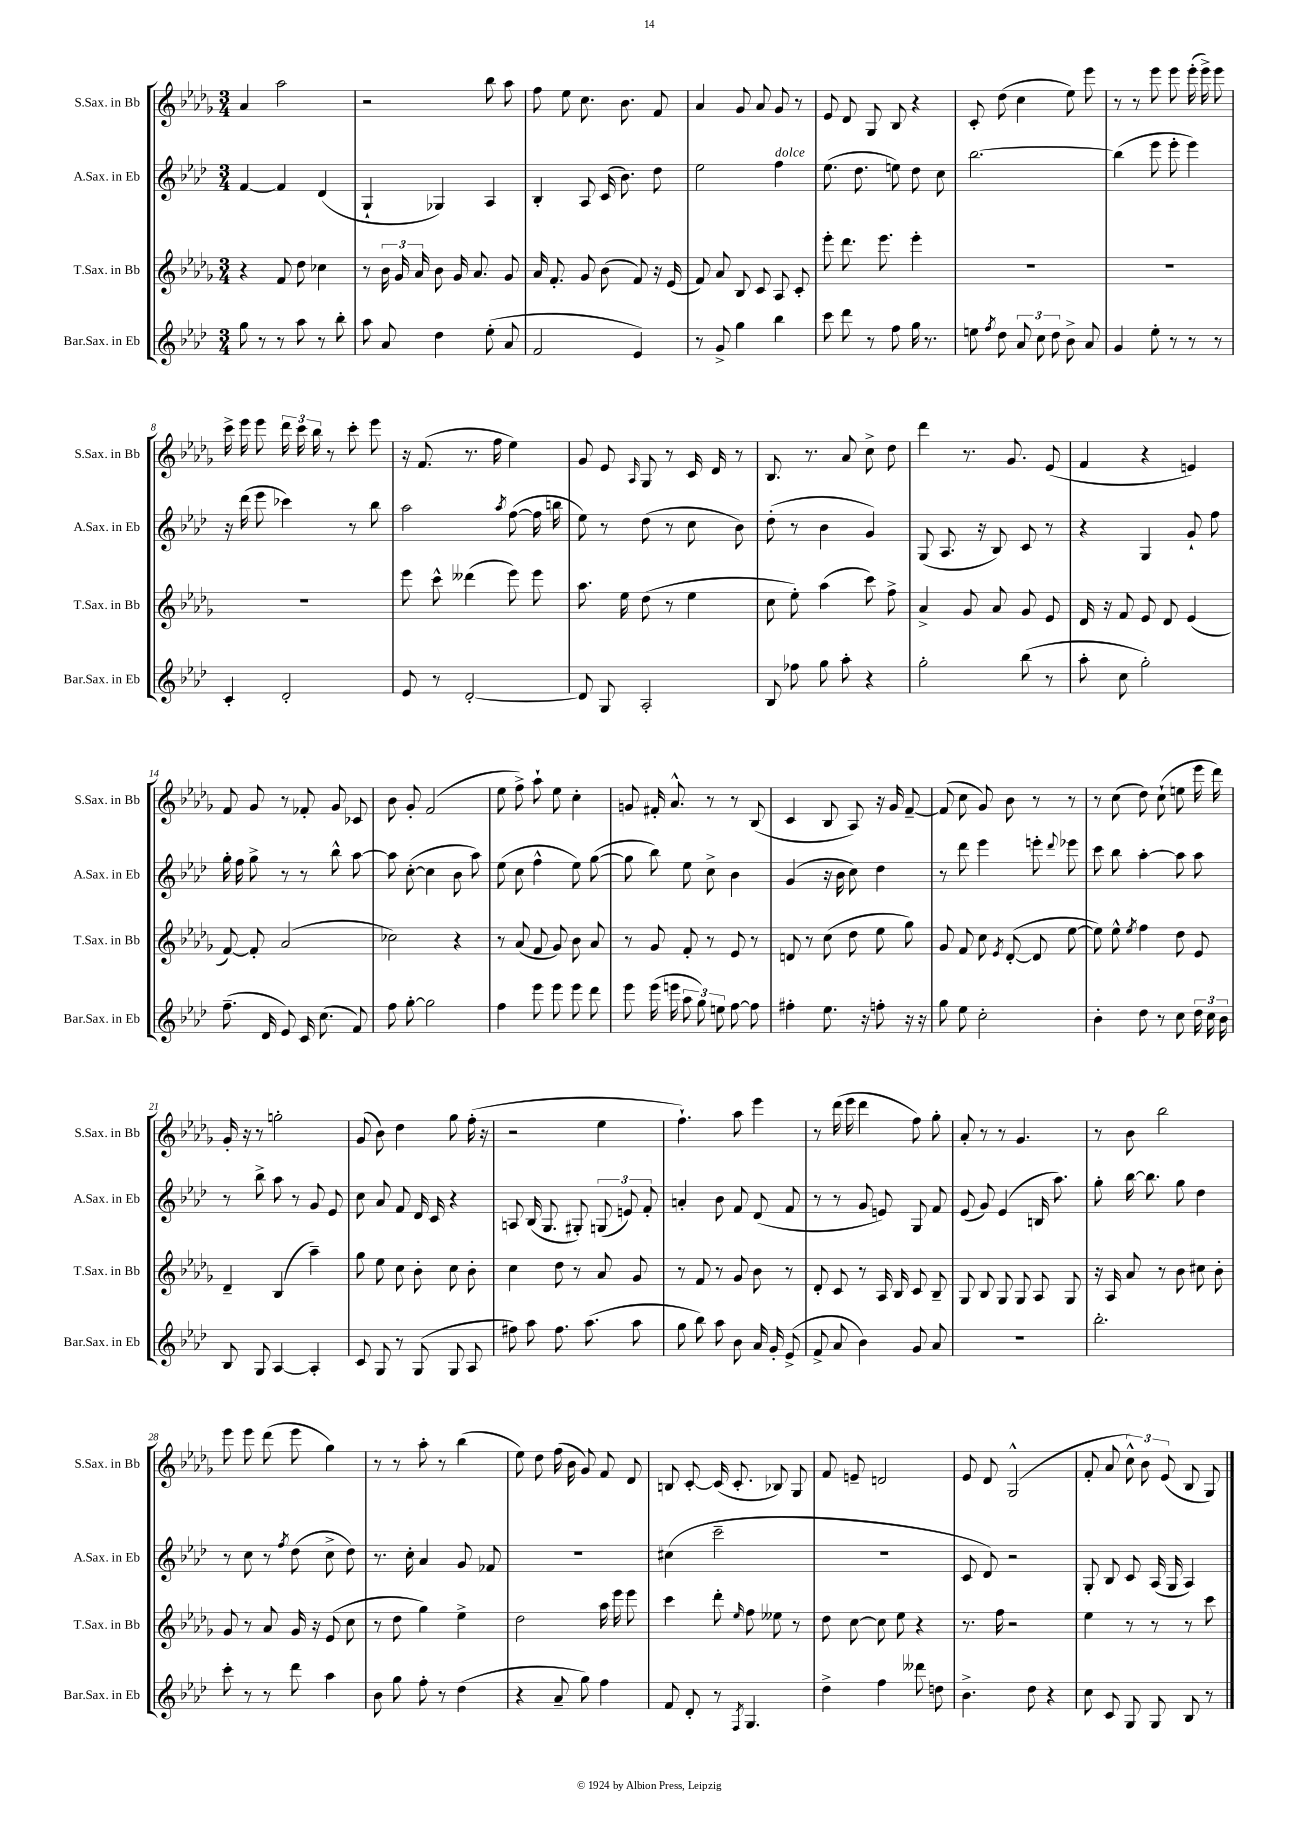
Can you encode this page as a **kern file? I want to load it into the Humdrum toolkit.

**kern	**kern	**kern	**kern
*staff4	*staff3	*staff2	*staff1
*clefG2	*clefG2	*clefG2	*clefG2
*k[b-e-a-d-]	*k[b-e-a-d-g-]	*k[b-e-a-d-]	*k[b-e-a-d-g-]
*M3/4	*M3/4	*M3/4	*M3/4
8gg\	4r	[4f/	4a-/
8r	.	.	.
8r	8f/	4f/]	2aa-\
8aa-\	8dd-\	.	.
8r	4cc-\	(4d-/	.
8bb-'\	.	.	.
=	=	=	=
8aa-\	8r	4G`/	2r
8a-/	24b-\	.	.
.	24g-/	.	.
.	24a-/	.	.
4dd-\	8b-\	4G-/)	.
.	16g-/	.	.
.	8.a-/	.	.
(8ee-'\	.	4A-/	8bb-\
8a-/	8g-/	.	8aa-\
=	=	=	=
2f/	16a-/	4B-'/	8ff\
.	8.f'/	.	.
.	.	.	8ee-\
.	8g-/	8A-/	8.cc\
.	(8b-\	(16c/	.
.	.	8.b-\)	8.b-\
4e-/)	8f/)	.	.
.	16r	8dd-\	8f/
.	(16e-/	.	.
=	=	=	=
8r	8f/)	2ee-\	4a-/
8g^/	8a-/	.	.
4gg\	8B-/	.	8g-/
.	8c/	.	8a-/
4bb-\	8A-/	4ff\	8g-/
.	8c'/	.	8r
=	=	=	=
8ccc\	8eee-'\	(8.ee-\	8e-/
8ddd-\	8.ddd-\	.	8d-/
.	.	8.dd-\	.
8r	.	.	8G-/
.	8.eee-\	.	.
8ff\	.	8ee\)	8B-/
16gg\	4eee-'\	8dd-\	4r
8.r	.	.	.
.	.	8cc\	.
=	=	=	=
8ee\	2.r	[2.bb-\	8c'/
8qff/	.	.	.
8dd-\	.	.	(8dd-\
12a-/	.	.	4cc\
12cc\	.	.	.
12dd-\	.	.	.
8b-^\	.	.	8ee-\)
8a-/	.	.	8eee-\
=	=	=	=
4g/	2.r	(4bb-\]	8r
.	.	.	8r
8ee-'\	.	8eee-\	8eee-\
8r	.	8eee-'\	8eee-\
8r	.	4eee-\)	(16eee-'\
.	.	.	16eee-^\)
8r	.	.	8eee-\
=	=	=	=
4c'/	2.r	16r	16ccc^\
.	.	(16ddd-\	16eee-\
.	.	8eee-\	8eee-\
2d-'/	.	4ccc-\)	24ddd-\
.	.	.	24ccc\
.	.	.	24bb-\
.	.	.	8r
.	.	8r	8ccc'\
.	.	8bb-\	8eee-\
=	=	=	=
8e-/	8eee-\	2aa-\	16r
.	.	.	(8.f/
8r	8ccc^^\	.	.
[2d-'/	(4ddd--\	.	8.r
.	.	.	16ff\
.	.	8qaa-/	.
.	8eee-\)	([8ff\	4ee-\)
.	8eee-\	16ff\]	.
.	.	16bb\	.
=	=	=	=
8d-/]	8.aa-\	8ee-\)	8g-/
8G/	.	8r	8e-/
.	16ee-\	.	.
.	.	.	16qqA-/
2A-'/	(8dd-\	(8dd-\	8G-/
.	8r	8r	8r
.	4ee-\	8cc\	16c/
.	.	.	16d-/
.	.	8b-\)	8r
=	=	=	=
8B-/	8cc\	(8dd-'\	8.B-/
8ff-\	8ee-'\)	8r	.
.	.	.	8.r
8gg\	(4aa-\	4b-\	.
8aa-'\	.	.	8a-/
4r	8ccc\)	4g/)	8cc^\
.	8ff^\	.	8dd-\
=	=	=	=
2gg'\	4a-^/	(8G/	4ddd-\
.	.	8.A-/	.
.	8g-/	.	8.r
.	.	16r	.
.	8a-/	8B-/)	.
.	.	.	8.g-/
(8bb-\	8g-/	8c/	.
8r	8e-/	8r	(8e-/
=	=	=	=
8aa-'\	16d-/	4r	4f/
.	16r	.	.
8cc\	8f/	.	.
2gg'\)	8e-/	4G/	4r
.	8d-/	.	.
.	(4e-/	8g`/	4e/)
.	.	8ff\	.
=	=	=	=
(8.ff~\	[8f/)	16gg'\	8f/
.	.	16ff\	.
.	8f'/]	8gg^\	8g-/
16d-/	.	.	.
8e-/)	(2a-/	8r	8r
16c/	.	8r	8f-'/
(8.cc\	.	.	.
.	.	8bb-^^\	8g-/
8f/)	.	[8aa-\	8c-/
=	=	=	=
8ff\	2cc-\)	8aa-\]	8b-\
[8gg'\	.	([8cc'\	8g-'/
2gg\]	.	4cc\]	(2f/
.	4r	8b-\	.
.	.	8aa-\)	.
=	=	=	=
4ff\	8r	(8ee-\	8ee-\
.	(8a-/	8cc\	8ff^\)
8eee-\	8f/	4ff^^\	8aa-`\
8eee-\	8g-/)	.	8ee-\
8eee-\	8b-\	8ee-\)	4cc'\
8ddd-\	8a-/	([8gg\	.
=	=	=	=
8eee-\	8r	8gg\]	8g/
(16eee-\	8g-/	8bb-\)	16f#'/
16eee\	.	.	8.a-^^/
12aa-\	8f'/	8ee-\	.
12gg\)	.	.	.
.	8r	8cc^\	8r
12ee\	.	.	.
[8ff\	8e-/	4b-\	8r
8ff\]	8r	.	(8B-/
=	=	=	=
4ff#'\	8d/	(4g/	4c/
.	8r	.	.
8.ee-\	(8cc\	16r	8B-/
.	.	16b-\	.
.	8dd-\	8cc\)	8A-/)
16r	.	.	.
8ff'\	8ee-\	4dd-\	16r
.	.	.	16g-/
16r	8gg-\)	.	[8f~/
16r	.	.	.
=	=	=	=
8gg\	8g-/	8r	(8f/]
8ee-\	8f/	8ddd-\	8cc\
2cc'\	8cc\	4eee-\	8g-/)
.	8qe-/	.	.
.	([8d-'/	.	8b-\
.	8d-/]	8eee'\	8r
.	.	8qqddd-/	.
.	[8ee-\	8eee-\	8r
=	=	=	=
4b-'\	8ee-\])	8ccc\	8r
.	8ee-^^\	8bb-\	(8cc\
.	8qee-/	.	.
8dd-\	4ff\	[4aa-'\	8dd-\)
8r	.	.	(8cc`\
8cc\	8dd-\	8aa-\]	8ee\
24dd-\	8e-/	8aa-\	16eee-\
24cc\	.	.	.
.	.	.	16ddd-\)
24b-\	.	.	.
=	=	=	=
8B-/	4d-~/	8r	16g-'/
.	.	.	16r
8G/	.	8bb-^\	8r
[4A-/	(4B-/	8aa-\	2gg'\
.	.	8r	.
4A-'/]	4aa-~\)	8g/	.
.	.	8e-/	.
=	=	=	=
8c/	8gg-\	8cc\	(8g-/
8G/	8ee-\	8a-/	8b-\)
8r	8cc\	8f/	4dd-\
(8G/	8b-'\	16d-/	.
.	.	16c/	.
8G/	8cc\	4r	8gg-\
8A-/	8b-'\	.	(16ff'\
.	.	.	16r
=	=	=	=
8ff#\)	4cc\	8A/	2r
8aa-\	.	(16B-/	.
.	.	8.G/	.
8.ff#\	8dd-\	.	.
.	8r	8G#'/)	.
(8.aa-\	.	.	.
.	8a-/	(12G/	4ee-\
.	.	12e/)	.
8aa-\	8g-/	.	.
.	.	12f'/	.
=	=	=	=
8gg\	8r	4a'/	4.ff`\)
8bb-\)	8f/	.	.
8aa-\	8r	8b-\	.
8b-\	8g-/	8f/	8aa-\
16a-/	8b-\	(8d-/	4eee-\
16g'/	.	.	.
(8e-^/	8r	8f/	.
=	=	=	=
8f^/	8d-'/	8r	8r
8a-/	8c/	8r	(16ddd-\
.	.	.	16eee-\
4b-\)	8r	8g/	4ddd-\
.	16A-/	8e/)	.
.	16B-/	.	.
8g/	8c/	8G/	8ff\)
8a-/	8B-~/	8f/	8gg-'\
=	=	=	=
2.r	8G-/	(8e-/	8a-'/
.	8B-/	8g/)	8r
.	8G-/	(4e-/	8r
.	8G-/	.	4.g-/
.	8A-/	16B/	.
.	.	8.aa-\)	.
.	8G-/	.	.
=	=	=	=
2.bb-'\	16r	8gg'\	8r
.	16A-/	.	.
.	8a-/	[16bb-\	8b-\
.	.	8.bb-\]	.
.	8r	.	2bb-\
.	8b-\	8gg\	.
.	8cc#\	4dd-\	.
.	8b-'\	.	.
=	=	=	=
8ccc'\	8g-/	8r	8eee-\
8r	8r	8cc\	8eee-\
8r	8a-/	8r	(8ddd-\
.	.	8qff/	.
8ddd-\	16g-/	(8dd-\	8eee-\
.	16r	.	.
4aa-\	(8e-/	8cc^\	4gg-\)
.	8cc\	8dd-\)	.
=	=	=	=
8b-\	8r	8.r	8r
8gg\	8dd-\	.	8r
.	.	16cc'\	.
8ff'\	4gg-\)	4a-/	8aa-'\
8r	.	.	8r
(4dd-\	4ee-^\	8g/	(4bb-\
.	.	8f-/	.
=	=	=	=
4r	2dd-\	2.r	8ee-\)
.	.	.	8dd-\
8a-~/	.	.	(16ff\
.	.	.	16b-\
8gg\)	.	.	8g-/)
4ff\	16aa-\	.	8f/
.	16eee-\	.	.
.	8eee-\	.	8d-/
=	=	=	=
8f/	4ccc\	(4cc#\	8B/
8d-'/	.	.	[8c'/
8r	8ddd-'\	2ccc~\	(16c/]
.	.	.	8.c'/
8qF/	16qqee-/	.	.
4.G/	8ff\	.	.
.	8ee--\	.	8B-/)
.	8r	.	8G-/
=	=	=	=
4dd-^\	8dd-\	2.r	8f/
.	[8cc\	.	8e~/
4ff\	8cc\]	.	2d/
.	8ee-\	.	.
8ddd--\	4r	.	.
8dd\	.	.	.
=	=	=	=
4.b-^\	8.r	8c/	8e-/
.	.	8d-/)	8d-/
.	16ff\	.	.
.	2r	2r	(2G-^^/
8dd-\	.	.	.
4r	.	.	.
=	=	=	=
8cc\	4ee-\	8G'/	8f'/
8c/	.	8B-/	8a-/
8G/	8r	8c/	12cc^^\)
.	.	.	12b-\
8G/	8r	(16A-/	.
.	.	.	(12e-/
.	.	16G/	.
8B-/	8r	4A-/)	8B-/
8r	8ccc\	.	8G-/)
==	==	==	==
*-	*-	*-	*-
